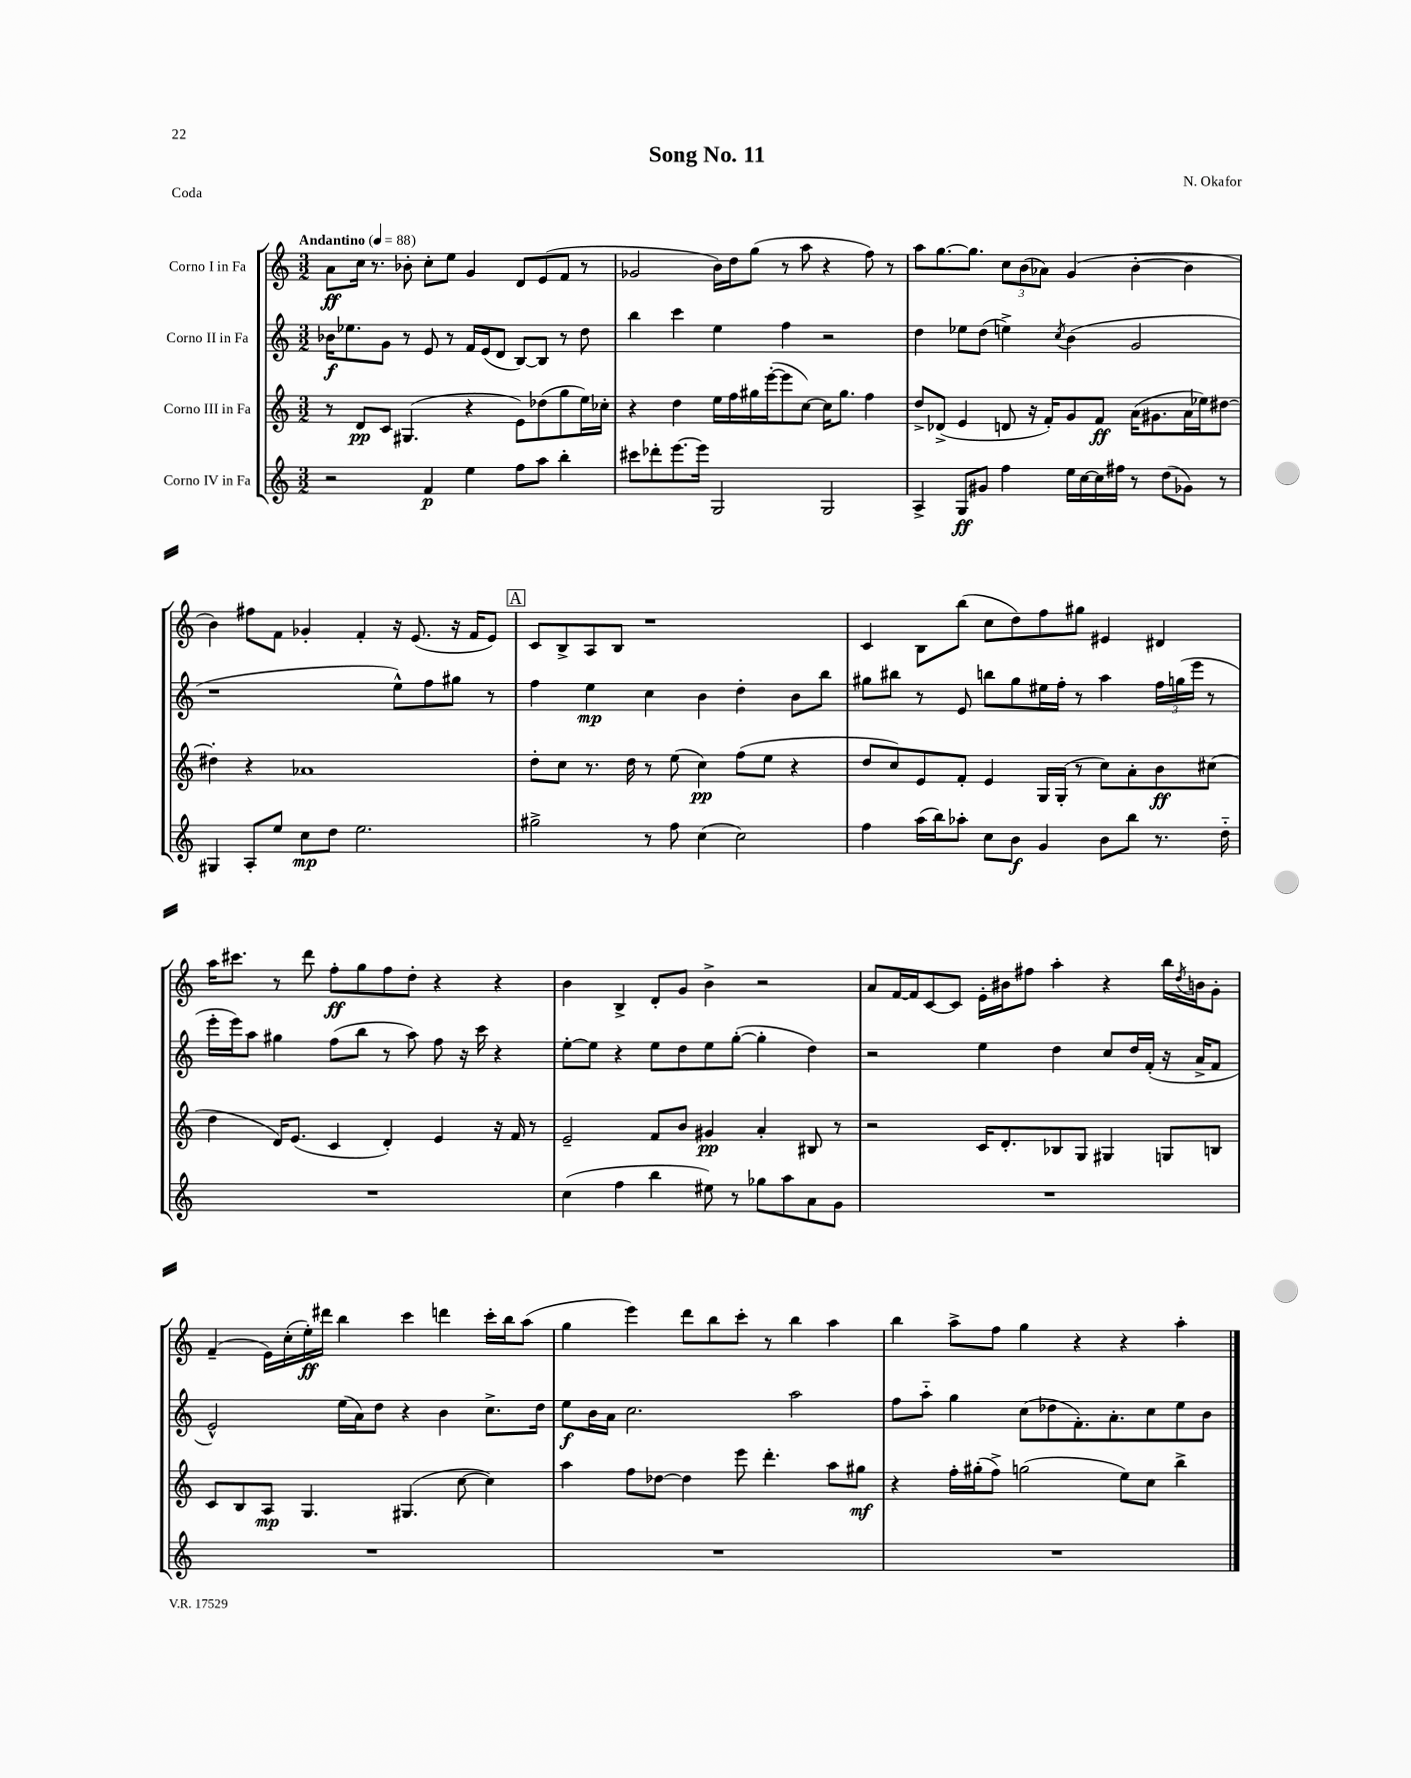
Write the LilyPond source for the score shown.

\header { title = "Song No. 11" composer = "N. Okafor" piece = "Coda" }
<<
\new StaffGroup <<
\new Staff = "s0" \with { instrumentName = "Corno I in Fa" } {
    \clef treble \key c \major \numericTimeSignature \time 3/2 \tempo "Andantino" 4 = 88
    a'8\ff c''16 r8. bes'8-. c''8-. e''8 g'4 d'8 e'8( f'8 r8 |
    ges'2 b'16) d''16 g''8( r8 a''8 r4 f''8) r8 |
    a''8 g''8.~ g''8. \tuplet 3/2 { c''8 b'8( aes'8) } g'4( b'4~-. b'4 |
    b'4) fis''8 f'8 ges'4-. f'4-. r16 e'8.( r16 f'16 e'8) |
    \mark \markup { \box "A" } c'8 b8-> a8 b8 r1 |
    c'4 b8 b''8( c''8 d''8) f''8 gis''8 eis'4 dis'4 |
    a''16 cis'''8. r8 d'''8 f''8-.\ff g''8 f''8 d''8-. r4 r4 |
    b'4 b4-> d'8-. g'8 b'4-> r2 |
    a'8 f'16~ f'16 c'8~ c'8 e'16-. bis'16 fis''8 a''4-. r4 b''16 \acciaccatura { d''8 } b'16 g'8-. |
    f'4--( e'16) c''16-.( e''16-.\ff) dis'''16 b''4 c'''4 d'''4 c'''16-. b''16 a''8( |
    g''4 e'''4) d'''8 b''8 c'''8-. r8 b''4 a''4 |
    b''4 a''8-> f''8 g''4 r4 r4 a''4-. \bar "|." |
}
\new Staff = "s1" \with { instrumentName = "Corno II in Fa" } {
    \clef treble \key c \major \numericTimeSignature \time 3/2
    bes'16\f ees''8. g'8 r8 e'8 r8 f'16 e'16( d'8 b8~) b8 r8 d''8 |
    b''4 c'''4 e''4 f''4 r2 |
    d''4 ees''8 d''8( e''4->) \acciaccatura { c''8 } b'4( g'2 |
    r1 e''8-^) f''8 gis''8 r8 |
    \mark \markup { \box "A" } f''4 e''4\mp c''4 b'4 d''4-. b'8 b''8 |
    gis''8 bis''8 r8 e'8 b''8 gis''8 eis''16 f''16-. r8 a''4 \tuplet 3/2 { f''16 g''16( e'''16 } r8 |
    e'''16-. e'''16) a''8 gis''4 f''8( b''8 r8 a''8) f''8 r16 c'''16 r4 |
    e''8~-. e''8 r4 e''8 d''8 e''8 g''8~-.( g''4-. d''4) |
    r2 e''4 d''4 c''8 d''16 f'16-.( r16 a'16-> f'8 |
    e'2-^) e''16( a'16) d''8 r4 b'4 c''8.-> d''16 |
    e''8\f b'16 a'16 c''2. a''2 |
    f''8 a''8-_ g''4 c''8( des''8 f'8.-.) a'8.-. c''8 e''8 b'8 \bar "|." |
}
\new Staff = "s2" \with { instrumentName = "Corno III in Fa" } {
    \clef treble \key c \major \numericTimeSignature \time 3/2
    r8 d'8\pp c'8 gis4.( r4 e'8) des''8( g''8 e''16) ces''16-. |
    r4 d''4 e''16 f''16 gis''16 e'''16~-.( e'''8 c''8~) c''16 gis''8. f''4 |
    d''8-> des'8->( e'4 d'8 r16 f'16-.) g'8 f'8\ff a'16( gis'8. a'16 ees''16) dis''8~ |
    dis''4-. r4 aes'1 |
    \mark \markup { \box "A" } d''8-. c''8 r8. d''16 r8 e''8( c''4\pp) f''8( e''8 r4 |
    d''8 c''8) e'8 f'8-. e'4 g16 g16-.( r8 c''8) a'8-. b'8\ff cis''8( |
    d''4 d'16) e'8.( c'4 d'4-.) e'4 r16 f'16 r8 |
    e'2-- f'8 b'8 gis'4\pp a'4-. bis8 r8 |
    r2 c'16 d'8.-. bes8 g8 gis4 g8 b8 |
    c'8 b8 a8\mp g4. gis4.( c''8~ c''4) |
    a''4 f''8 des''8~ des''4 e'''8 d'''4.-. a''8 gis''8\mf |
    r4 f''16-. gis''16-.( f''8->) g''2( e''8) c''8 b''4-> \bar "|." |
}
\new Staff = "s3" \with { instrumentName = "Corno IV in Fa" } {
    \clef treble \key c \major \numericTimeSignature \time 3/2
    r2 f'4\p e''4 f''8 a''8 b''4-. |
    cis'''8 des'''8-. e'''8.~ e'''16 g2 g2 |
    a4-> g8\ff gis'8 f''4 e''16 c''16~ c''16 fis''16 r8 d''8( ges'8) r8 |
    gis4 a8-. e''8 c''8\mp d''8 e''2. |
    \mark \markup { \box "A" } gis''2-> r8 f''8 c''4( c''2) |
    f''4 a''16( b''16) aes''8-. c''8 b'8\f g'4 b'8 b''8 r8. d''16-_ |
    R1. |
    c''4( f''4 b''4 eis''8) r8 ges''8 a''8 a'8 g'8 |
    R1. |
    R1. |
    R1. |
    R1. \bar "|." |
}
>>
>>
\layout { \context { \Score \remove "Bar_number_engraver" } }
